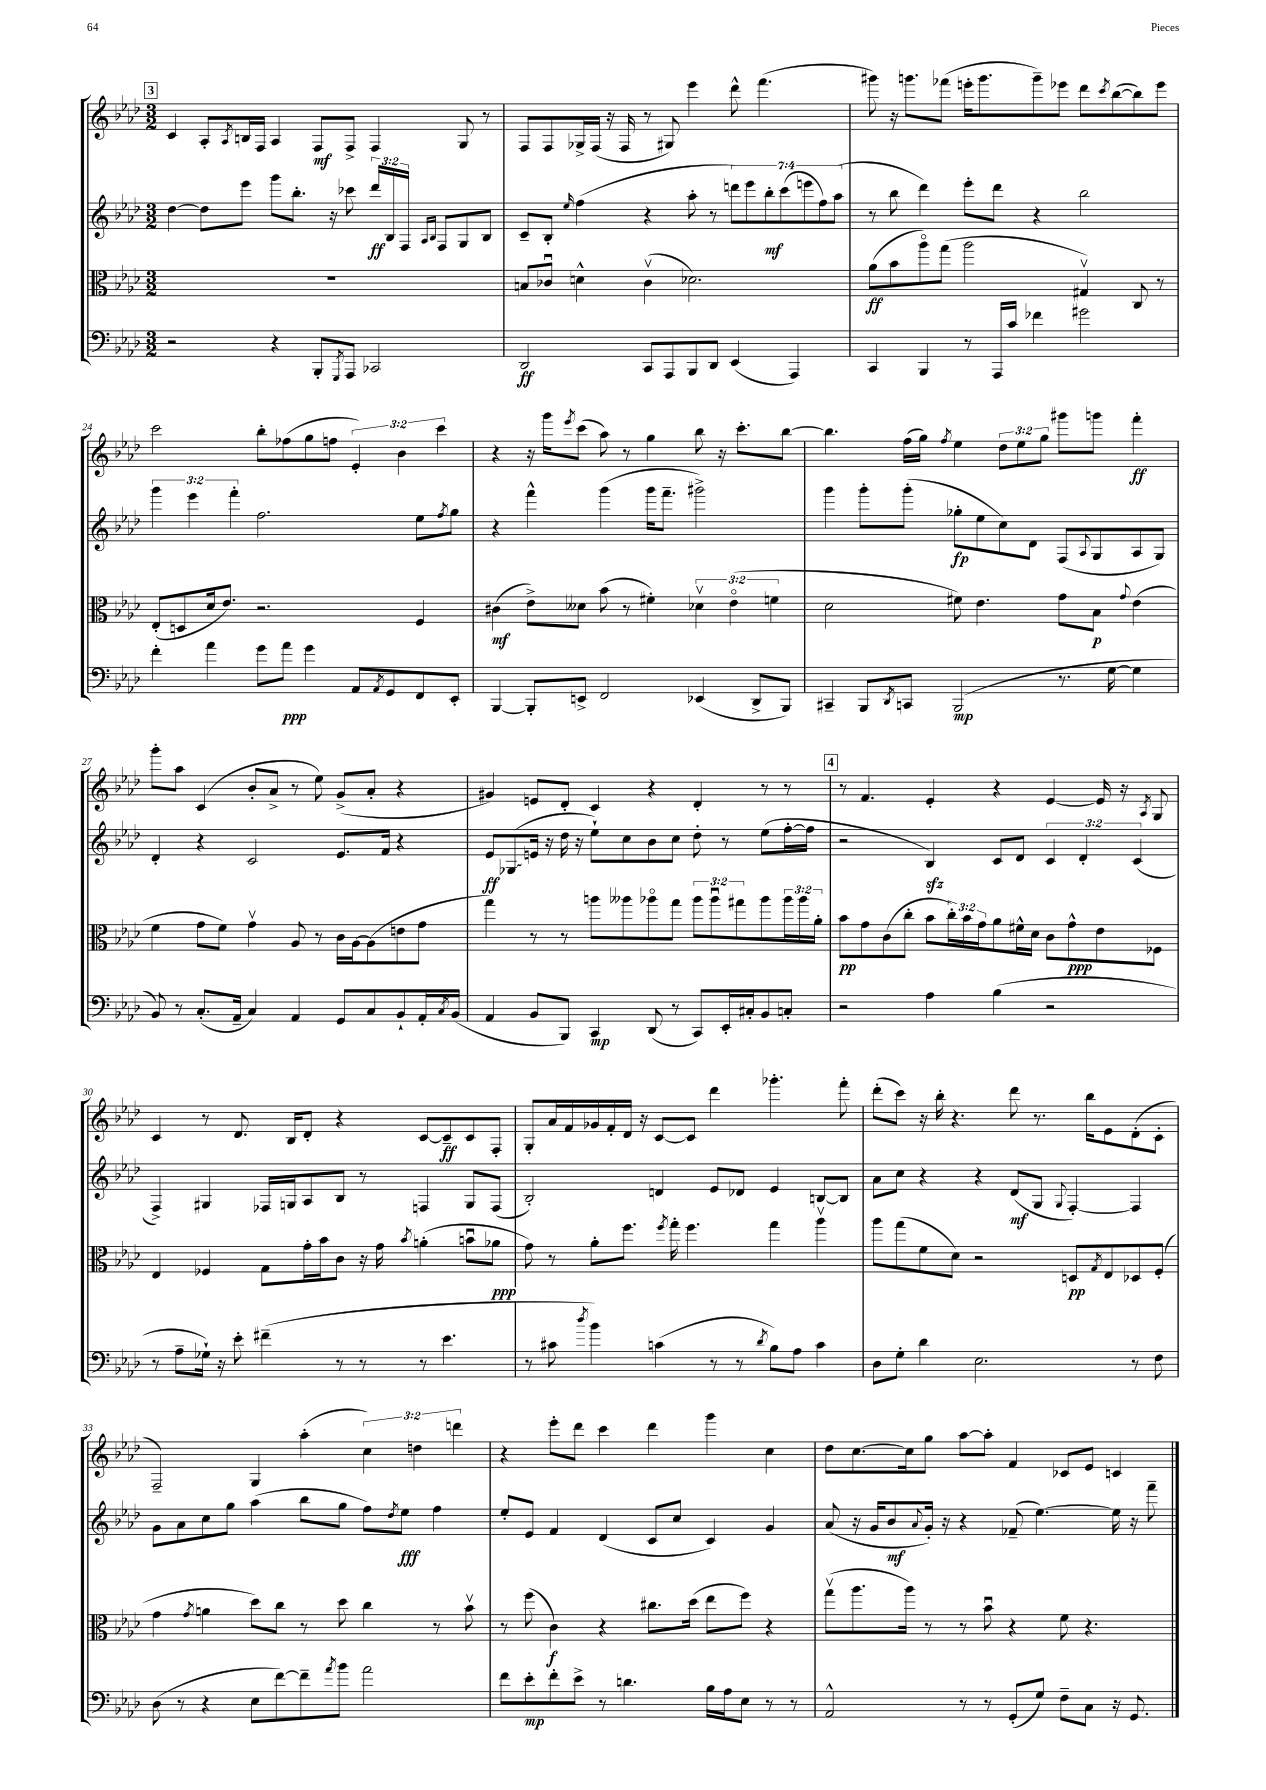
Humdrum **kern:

**kern	**kern	**kern	**kern
*staff4	*staff3	*staff2	*staff1
*clefF4	*clefC3	*clefG2	*clefG2
*k[b-e-a-d-]	*k[b-e-a-d-]	*k[b-e-a-d-]	*k[b-e-a-d-]
*M3/2	*M3/2	*M3/2	*M3/2
2r	1.r	[4dd-	4c
.	.	8dd-]	8A-'
.	.	.	8qA-
.	.	8eee-	16B
.	.	.	16F
4r	.	8ggg	4A-
.	.	8.bb-'	.
8BBB-'	.	.	8F
.	.	16r	.
8qGGG	.	.	.
8AAA-	.	8ccc-	8F^
2CC-	.	24ddd-	4F
.	.	24B-	.
.	.	24F	.
.	.	16qqA-	.
.	.	16qqB-	.
.	.	8F	.
.	.	8G	8G
.	.	8B-	8r
=	=	=	=
2DD-	8B	8c~	8F
.	8c-u	8B-'	8F
.	.	16qqee-	.
.	4d^^	(4ff	16G-^
.	.	.	(16F
.	.	.	16r
.	.	.	16F
8CC	(4c-v	4r	8r
8AAA-	.	.	8G#)
8BBB-	2.d-)	8aa-'	4eee-
8DD-	.	8r	.
(4EE-	.	14ddd)	8ddd-^^
.	.	14eee-	.
.	.	.	(4.fff
.	.	14bb-'	.
.	.	(14ccc	.
4AAA-)	.	.	.
.	.	14eee	.
.	.	14ff)	.
.	.	(14aa-	.
=	=	=	=
4CC	(8a-	8r	8ggg#)
.	8b-	8bb-	16r
.	.	.	8.ggg
4BBB-	8aa-o)	4ddd-)	.
.	(8gg	.	(8fff-
8r	2aa-	8eee-'	16eee'
.	.	.	8.ggg
16AAA-	.	8ddd-	.
16c	.	.	.
4f-	.	4r	8ggg~)
.	.	.	8eee-
2g#	4G#v)	2bb-	8ddd-
.	.	.	8qccc
.	.	.	([8bb-
.	8C	.	8bb-])
.	8r	.	8eee-
=	=	=	=
4f'	(8E-'	6ggg	2ccc
.	8D	.	.
.	.	6eee-	.
4a-	16d-	.	.
.	8.e-)	.	.
.	.	6fff'	.
8g	2.r	2.ff	8bb-'
8a-	.	.	(8ff-
4g	.	.	8gg
.	.	.	8ff
8AA-	.	.	6e-')
8qAA-	.	.	.
8GG	.	.	.
.	.	.	6b-
8FF	4F	8ee-	.
.	.	.	6ccc
.	.	8qff	.
8EE-'	.	8gg	.
=	=	=	=
[4BBB-	(4c#	4r	4r
8BBB-']	8e-^)	4fff^^	16r
.	.	.	16ggg
.	.	.	8qeee-
8EE^	8d--	.	(8ccc
2FF	(8b-	(4ggg	8aa-)
.	8r	.	8r
.	4f#')	16ggg	4gg
.	.	8.fff~	.
(4EE-	6d-v	2ggg#^)	8bb-
.	.	.	16r
.	(6e-o	.	.
.	.	.	8.ccc'
8DD-^	.	.	.
.	6f	.	.
8BBB-)	.	.	[8bb-
=	=	=	=
4CC#~	2d-	4ggg	4.bb-]
8BBB-	.	8ggg'	.
8qDD-	.	.	.
8CC	.	(8ggg'	(16ff
.	.	.	16gg)
.	.	.	8qff
(2BBB-	8f#)	8gg-'	4ee-
.	4.e-	8ee-	.
.	.	8cc)	12dd-
.	.	.	12ee-
.	.	8d-	.
.	.	.	12gg
8.r	8g	(8F	8ggg#
.	.	8qqA-	.
.	8B-	8G	8ggg
[16G	.	.	.
.	8qqg	.	.
4G]	(4e-	8A-	4fff'
.	.	8G)	.
=	=	=	=
8BB-)	4f	4d-'	8ggg'
8r	.	.	8aa-
(8.C'	8g	4r	(4c
.	8f)	.	.
16AA-~	.	.	.
4C)	4gv	2c	8b-'
.	.	.	8a-^
4AA-	8A-	.	8r
.	8r	.	8ee-)
8GG	16c	8.e-	(8g^
.	[16A-	.	.
8C	(8A-]	.	8a-'
.	.	16f	.
8BB-`	8e	4r	4r
16AA-'	8g	.	.
8qC	.	.	.
(16BB-	.	.	.
=	=	=	=
4AA-	4gg)	8e-	4g#)
.	.	(8G-	.
8BB-	8r	16e	8e
.	.	16r	.
8BBB-)	8r	16dd-	8d-'
.	.	16r	.
4CC	8aa	8ee-`)	4c
.	8aa--	8cc	.
(8DD-	8aa-o	8b-	4r
8r	8gg	8cc	.
8CC)	12aa-	8dd-'	4d-'
.	12aa-u	.	.
16EE-'	.	8r	.
.	12gg#	.	.
16C#'	.	.	.
8BB-	8aa-	(8ee-	8r
8C'	24aa-	[16ff'	8r
.	24aa-	.	.
.	.	16ff]	.
.	24a-'	.	.
=	=	=	=
2r	8b-	2r	8r
.	8g	.	4.f
.	(8c	.	.
.	8cc'	.	.
4A-	8b-	4B-)	4e-'
.	24cc')	.	.
.	24b-	.	.
.	24g	.	.
(4B-	8a-	8c	4r
.	16f#^^	8d-	.
.	16d-	.	.
2r	8c	6c	[4e-
.	8g^^	.	.
.	.	6d-'	.
.	8e-	.	16e-]
.	.	.	16r
.	.	(6c	.
.	.	.	8qA-
.	8F-	.	8G
=	=	=	=
8r	4E-	4F^)	4c
8A-~	.	.	.
16G-`)	4F-	4G#	8r
16r	.	.	.
8e-'	.	.	8.d-
(4f#~	8G	16F-	.
.	.	16G	16B-
.	16g'	8A-	8d-'
.	16b-	.	.
8r	8c	8B-	4r
8r	16r	8r	.
.	16g	.	.
.	8qb-	.	.
8r	(4a'	4F	[8c
4.e-	.	.	8c~]
.	8bu	8G	8c
.	8a-	(8F	8F'
=	=	=	=
8r	8g)	2B-')	8G'
8c#	8r	.	16a-
.	.	.	16f
8qdd-	.	.	.
4b-)	8a-'	.	16g-
.	.	.	16f'
.	8.ff	.	16d-
.	.	.	16r
(4c	.	4d	[8c
.	8qff	.	.
.	16gg'	.	.
.	4.ff	.	8c]
8r	.	8e-	4ddd-
8r	.	8d-	.
8qd-	.	.	.
8B-)	4gg	4e-	4.ggg-'
8A-	.	.	.
4c	4aa-v	[8B	.
.	.	8B]	8fff'
=	=	=	=
8D-	8aa-	8a-	(8ddd-'
8G'	(8gg	8cc	8ccc)
4d-	8f	4r	16r
.	.	.	16bb-'
.	8d-)	.	4.r
2.E-	2r	4r	.
.	.	(8d-	8ddd-
.	.	8G	8.r
.	.	8qqG	.
.	8D	[4F')	.
.	.	.	16bb-
.	8qG	.	.
.	8E-	.	8e-
8r	8D-	4F]	(8d-'
8F	(8F'	.	8c'
=	=	=	=
(8D-	4g	8g	2F~)
8r	.	8a-	.
.	8qg	.	.
4r	4a	8cc	.
.	.	8gg	.
8E-	8dd-)	(4aa-	4G
[8f)	8cc	.	.
8f~]	8r	8bb-	(4aa-'
8qa-	.	.	.
8b-	8dd-	8gg	.
2a-	4cc	8ff)	6cc)
.	.	8qdd-	.
.	.	8ee-	.
.	.	.	6dd
.	8r	4ff	.
.	.	.	6ddd
.	8b-v	.	.
=	=	=	=
8f	8r	8ee-'	4r
8e-'	(8ff	8e-	.
8f'	4c)	4f	8eee-'
8e-^	.	.	8ddd-
8r	4r	(4d-	4ccc
4.d	.	.	.
.	8.cc#	8c	4ddd-
.	.	8cc	.
.	(16dd-	.	.
16B-	8ee-	4c)	4ggg
16A-	.	.	.
8E-	8ff)	.	.
8r	4r	4g	4cc
8r	.	.	.
=	=	=	=
2AA-^^	(8ggv	(8a-	8dd-
.	8.aa-	16r	[8.cc
.	.	16g	.
.	.	8b-	.
.	16aa-)	.	16cc]
.	.	8qqa-	.
.	8r	16g')	8gg
.	.	16r	.
8r	8r	4r	[8aa-
8r	8b-u	.	8aa-']
(8GG'	4r	(8f-~	4f
8G)	.	[4.ee-)	.
8F~	8f	.	8c-
8C	4.r	.	8e-
16r	.	16ee-]	4c
8.GG	.	16r	.
.	.	8fff~	.
==	==	==	==
*-	*-	*-	*-
